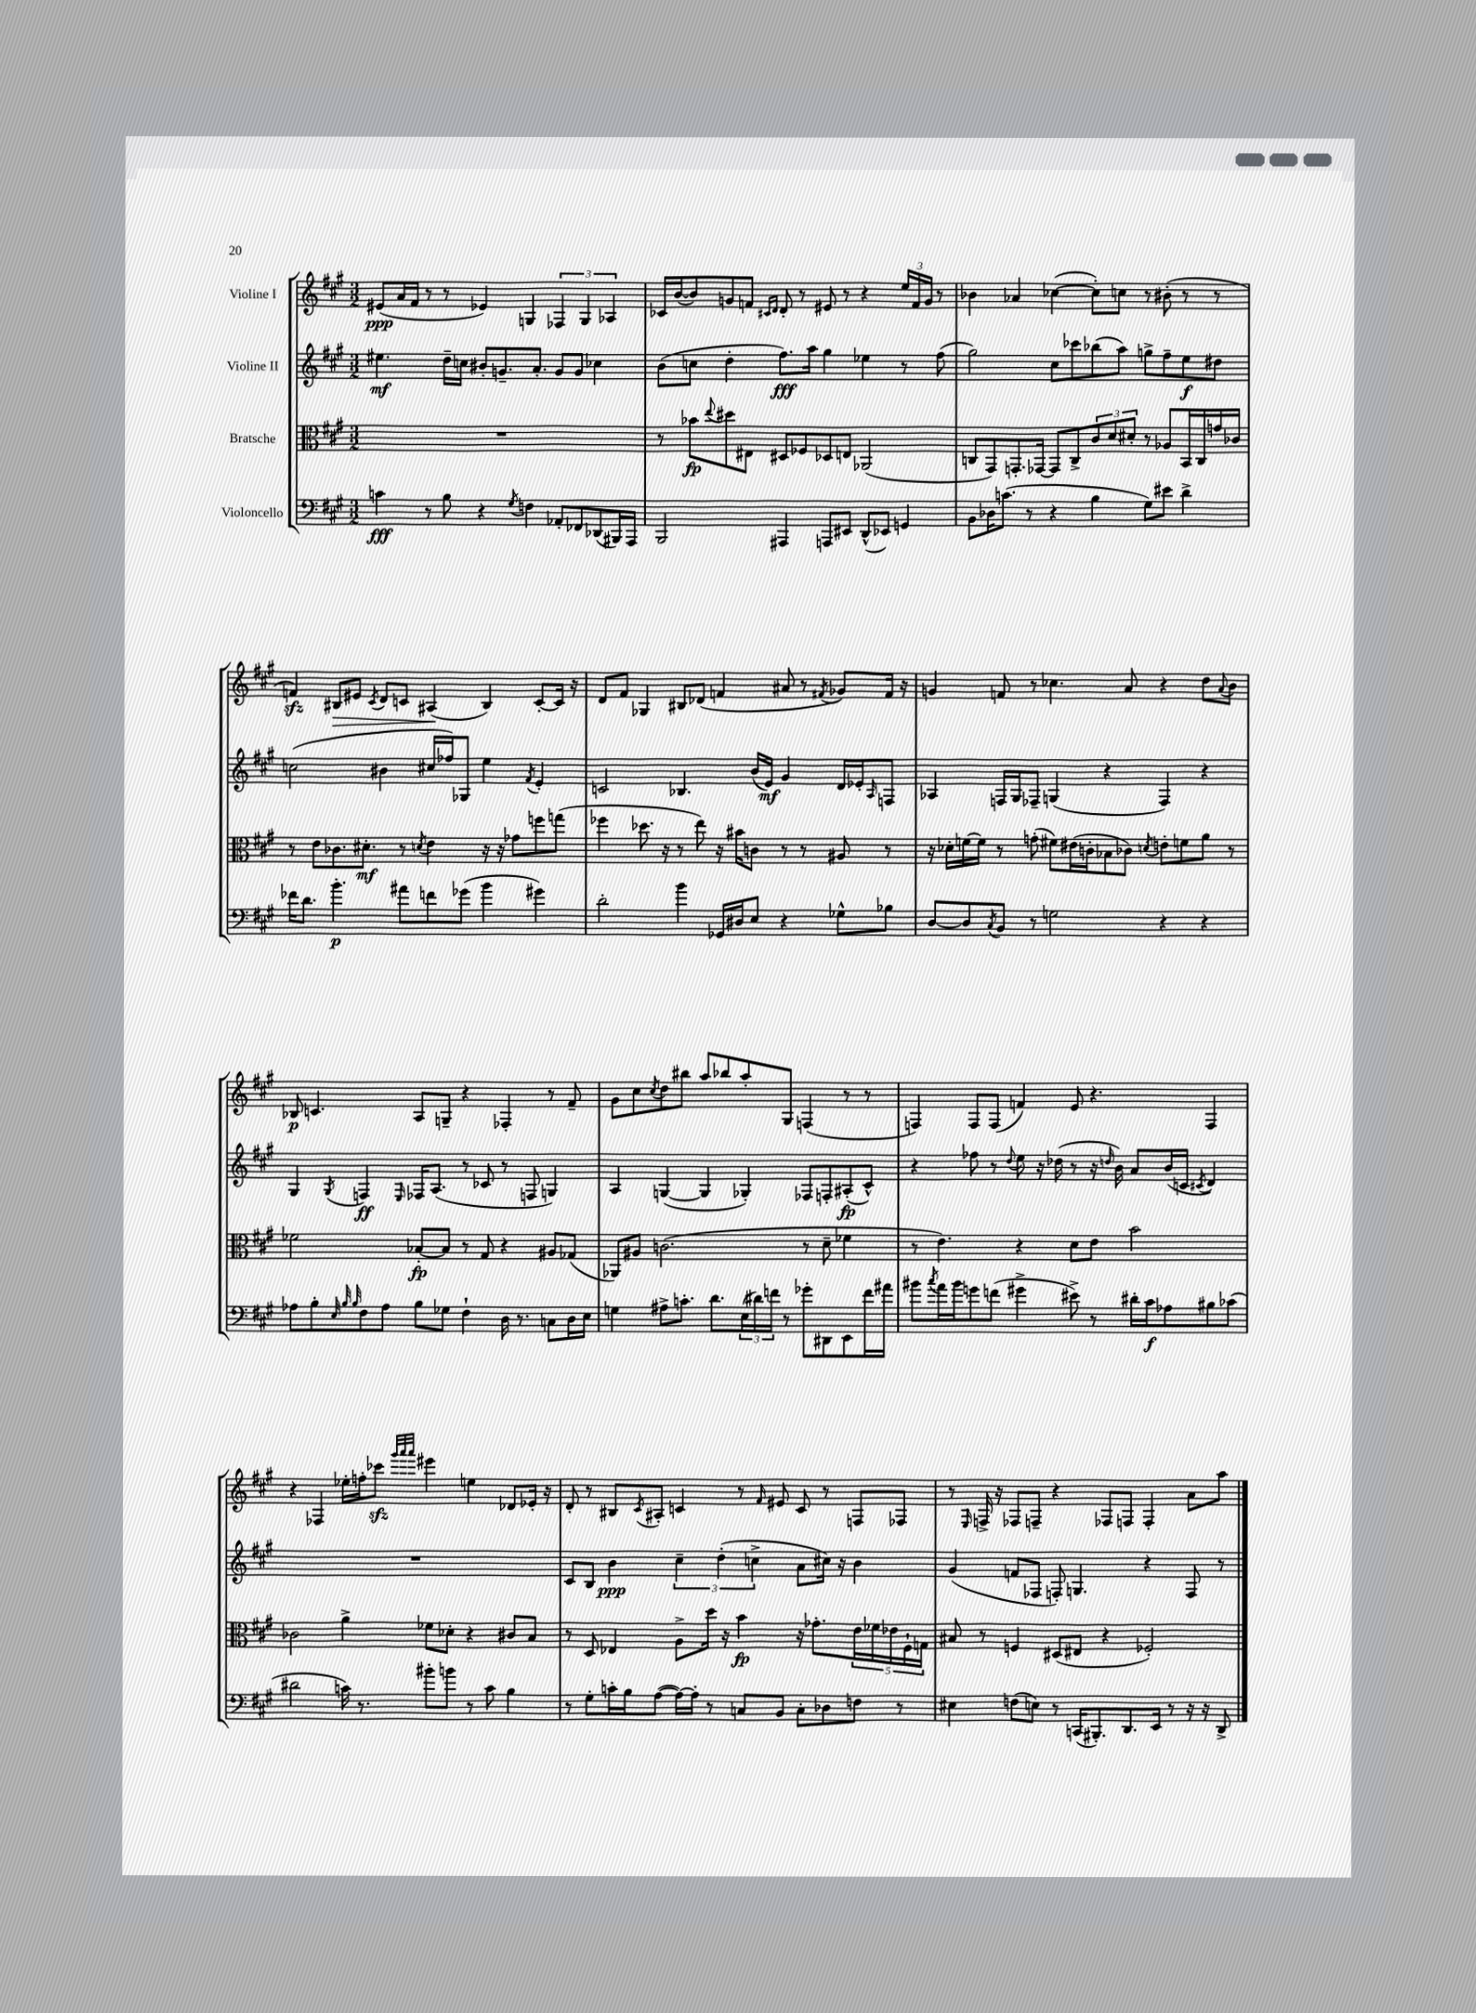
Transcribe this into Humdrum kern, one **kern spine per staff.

**kern	**kern	**kern	**kern
*staff4	*staff3	*staff2	*staff1
*clefF4	*clefC3	*clefG2	*clefG2
*k[f#c#g#]	*k[f#c#g#]	*k[f#c#g#]	*k[f#c#g#]
*M3/2	*M3/2	*M3/2	*M3/2
4c\	1.r	4.ee#\	(8e#/L
.	.	.	16a/L
.	.	.	16f#/JJ
8r	.	.	8r
8B\	.	16dd~\LL	8r
.	.	16cc\JJ	.
4r	.	8b#'/L	4e-/)
.	.	8.g~/	.
8qG#/	.	.	.
4F\	.	.	4G/
.	.	8.a'/J	.
8AA-'/L	.	8g/L	6F-/
8FF-/	.	8g/J	.
.	.	.	6G/
(8DD-/	.	4cc-\	.
.	.	.	6A-/
16BBB#/L)	.	.	.
16AAA/JJ	.	.	.
=	=	=	=
2BBB/	8r	(8b\L	16c-/LL
.	.	.	([16b/J
.	8b-\L	8cc\J	8b/])
.	8qqee/	.	.
.	8dd#\	4dd'\	8g/
.	8E#\J	.	8f/J
.	.	.	16qqc#/LL
.	.	.	16qqd/JJ
4AAA#/	8D#/L	8.ff#\L)	8d'/
.	8F-/	.	8r
.	.	16aa\Jk	.
8AAA/L	8D-/	4gg#\	8e#/
8EE#/J	8E/J	.	8r
(8DD^^/L	(2AA-/	4ee-\	4r
8EE-/J)	.	.	.
4GG/	.	8r	24ee/LL
.	.	.	24f/
.	.	.	24g/JJ
.	.	(8ff#\	8r
=	=	=	=
8BB\L	8C/L	2gg#\)	4b-\
16D-\K	8GG#/)	.	.
(8.c\J	.	.	.
.	8.GG'/	.	4a-/
8r	.	.	.
.	[16GG-/Jk	.	.
4r	8GG-/]L	8cc#\L	([4cc-\
.	8C^/	8ccc-\	.
4B\	12c#/	(8bb-\	8cc-'\]L)
.	12d/	.	.
.	.	8aa\J)	8cc\J
.	12d#'/J	.	.
8G#\L)	8r	8gg^\L	8r
8e#\J	8A-/L	8ff#~\	(8b#'\
4d^\	16BB/L	8ee\	8r
.	16C/	.	.
.	16g/	8dd#\J	8r
.	16c-/JJ	.	.
=	=	=	=
16f-\LK	8r	(2cc\	4f/)
8.d\J	.	.	.
.	8e\L	.	.
4.b'\	8.c-\	.	8B#/L
.	.	.	8e#/J
.	8.d#'\J	.	.
.	.	.	8qc#/
.	.	4b#\	8d/L
8a#\L	8r	.	8c/J
.	8qd/	.	.
8f\	4e\	16cc#/LL	(4A#/
.	.	16ff-/J)	.
(8g-\J	.	8G-/J	.
4b\	16r	4ee\	4B#/)
.	16r	.	.
.	8g-\L	.	.
.	.	8qf#/	.
4g#\)	8ff\	4e'/	[8c'/L
.	(8gg\J	.	16c/]Jk
.	.	.	16r
=	=	=	=
2d'\	4ff-\	2c/	8d/L
.	.	.	8f#/J
.	8.dd-\	.	4G-/
.	16r	.	.
4b\	8r	4.B-/	8B#/L
.	8ee\)	.	(8d-/J
16GG-/LL	16r	.	4f/
16D#/J	16b#\LK	.	.
8E/J	8c\J	(16b/LL	.
.	.	16e/JJ)	.
4r	8r	4g#/	8a#/
.	8r	.	8r
.	.	.	8qf#/
8G-^^\L	8A#/	16d/LL	8g-/L)
.	.	16e-'/J	.
.	.	16qqA/	.
8B-\J	8r	8F/J	16f#/Jk
.	.	.	16r
=	=	=	=
[8D/L	16r	4A-/	4g/
.	16d-'\LL	.	.
8D/]	[16f\	.	.
.	16f\]JJ	.	.
8qC#/	.	.	.
8BB/J	8r	16F/LL	8f/
.	.	16G#/J	.
8r	(8g'\	8F-~/J	8r
2G\	8f#\L)	(4G/	4.cc-\
.	(16e#\L	.	.
.	16c'\J	.	.
.	8B-\	4r	.
.	8c-\J)	.	8a/
.	8qd/	.	.
4r	8e'\L	4F-/)	4r
.	8f\	.	.
4r	8a\J	4r	8dd\L
.	.	.	8qqa/
.	8r	.	8b\J
=	=	=	=
8A-\L	2f-\	4G#/	8B-/
8B'\	.	.	4.c/
32qqE/	.	.	.
32qqB/	.	.	.
32qqB/	.	8qG#/	.
8F#\	.	4F/	.
8A-\J	.	.	.
.	.	16qqE/	.
8B\L	[8B-'/L	16F-/LK	8A/L
.	.	(8.A/J	.
8G-\J	8B-/]J	.	8G~/J
4F#`\	8r	8r	4r
.	8G#/	8c-/	.
16D\	4r	8r	4F-'/
8.r	.	.	.
.	.	8F/	.
8C\L	8A#/L	4G/)	8r
16D\L	(8G-/J	.	8f#~/
16E\JJ	.	.	.
=	=	=	=
4G\	8AA-/L)	4A/	8g#\L
.	8A#/J	.	8cc#\
.	.	.	8qcc#/
8A#^\L	(2.c\	([4G/	8dd\
8.c'\J	.	.	8bb#\J
.	.	4G/]	8aa/L
8.d\L	.	.	.
.	.	.	8bb-/
(24E\L	.	4G-'/)	8aa'/
24d#\)	.	.	.
24f\JJ	.	.	.
8r	.	.	8G#/J
8g-'\L	8r	8F-/L	(4F/
8DD#\	8d~\	8F'/	.
8EE\	4f-\	(8A#'/	8r
16f\L	.	8c#^^/J)	8r
16a#\JJ	.	.	.
=	=	=	=
8b#\L	8r	4r	4F/)
8qcc#/	.	.	.
16a\L	4.e\)	.	.
16b#\J	.	.	.
8g\	.	8ff-\	8F/L
(8f\J	.	8r	(8F/J
.	.	8qqdd/	.
4g#^\	4r	8ee\	4f/)
.	.	16r	.
.	.	(16dd-\	.
8e#^\)	8d\L	8r	8e/
8r	8e\J	16r	4.r
.	.	16qqdd/	.
.	.	16b\)	.
16d#'\LL	2b\	8a/L	.
16c#\J	.	.	.
8A-\	.	(16b/L	.
.	.	16c/JJ	.
.	.	8qc#/	.
8B#\	.	4d/)	4F/
(8c-\J	.	.	.
=	=	=	=
2d#\	2c-\	1.r	4r
.	.	.	4F-/
16c\)	4a^\	.	16ee-'\LL
8.r	.	.	16ff'\J
.	.	.	8ccc-\J
.	.	.	32qqggg#/LLL
.	.	.	32qqaaa/
.	.	.	32qqaaa/JJJ
8b#'\L	8f-\L	.	4eee#\
8b\J	8d-'\J	.	.
8r	4r	.	4ee\
8c\	.	.	.
4B\	8c#/L	.	8d-/L
.	8B/J	.	16e-'/Jk
.	.	.	16r
=	=	=	=
8r	8r	8c#/L	8d'/
8G#'\L	8D/	8B/J	8r
16c'\L	4E-/	4b\	8B#/L
16B\J	.	.	.
.	.	.	8qc#/
([8A\J	.	.	8A#'/J
16A\_LL)	8A^\L	6cc#~\	4c/
16A'\]JJ	.	.	.
8r	16dd\Jk	.	.
.	.	(6dd'\	.
.	16r	.	.
8C/L	4b\	.	8r
.	.	6cc^\	.
.	.	.	16qqf#/
8BB/J	.	.	8e#/
8C'\L	16r	8a\L	8c/
.	8.g-'\L	.	.
8D-\	.	16cc#\Jk)	8r
.	.	16r	.
8F\J	20e\L	4b\	8F/L
.	20f-\	.	.
.	20e-\	.	.
8r	.	.	8F-/J
.	20F#`\	.	.
.	20G\JJ	.	.
=	=	=	=
4E#\	8B#/	(4g#/	8r
.	.	.	16qqE/
.	8r	.	16F^/
.	.	.	16r
(8F\L	4F/	8f/L	8F-/L
8E\J)	.	8F-/J	8F~/J
8r	(8D#/L	8F'/)	4r
(16CC/LK	8E#/J	4.G/	.
8.BBB#'/)	.	.	.
.	4r	.	8F-/L
8.DD/	.	.	8F/J
.	2F-'/)	4r	4F'/
16EE/Jk	.	.	.
8r	.	.	.
16r	.	8F/	8a\L
16r	.	.	.
8DD^/	.	8r	8aa\J
==	==	==	==
*-	*-	*-	*-
